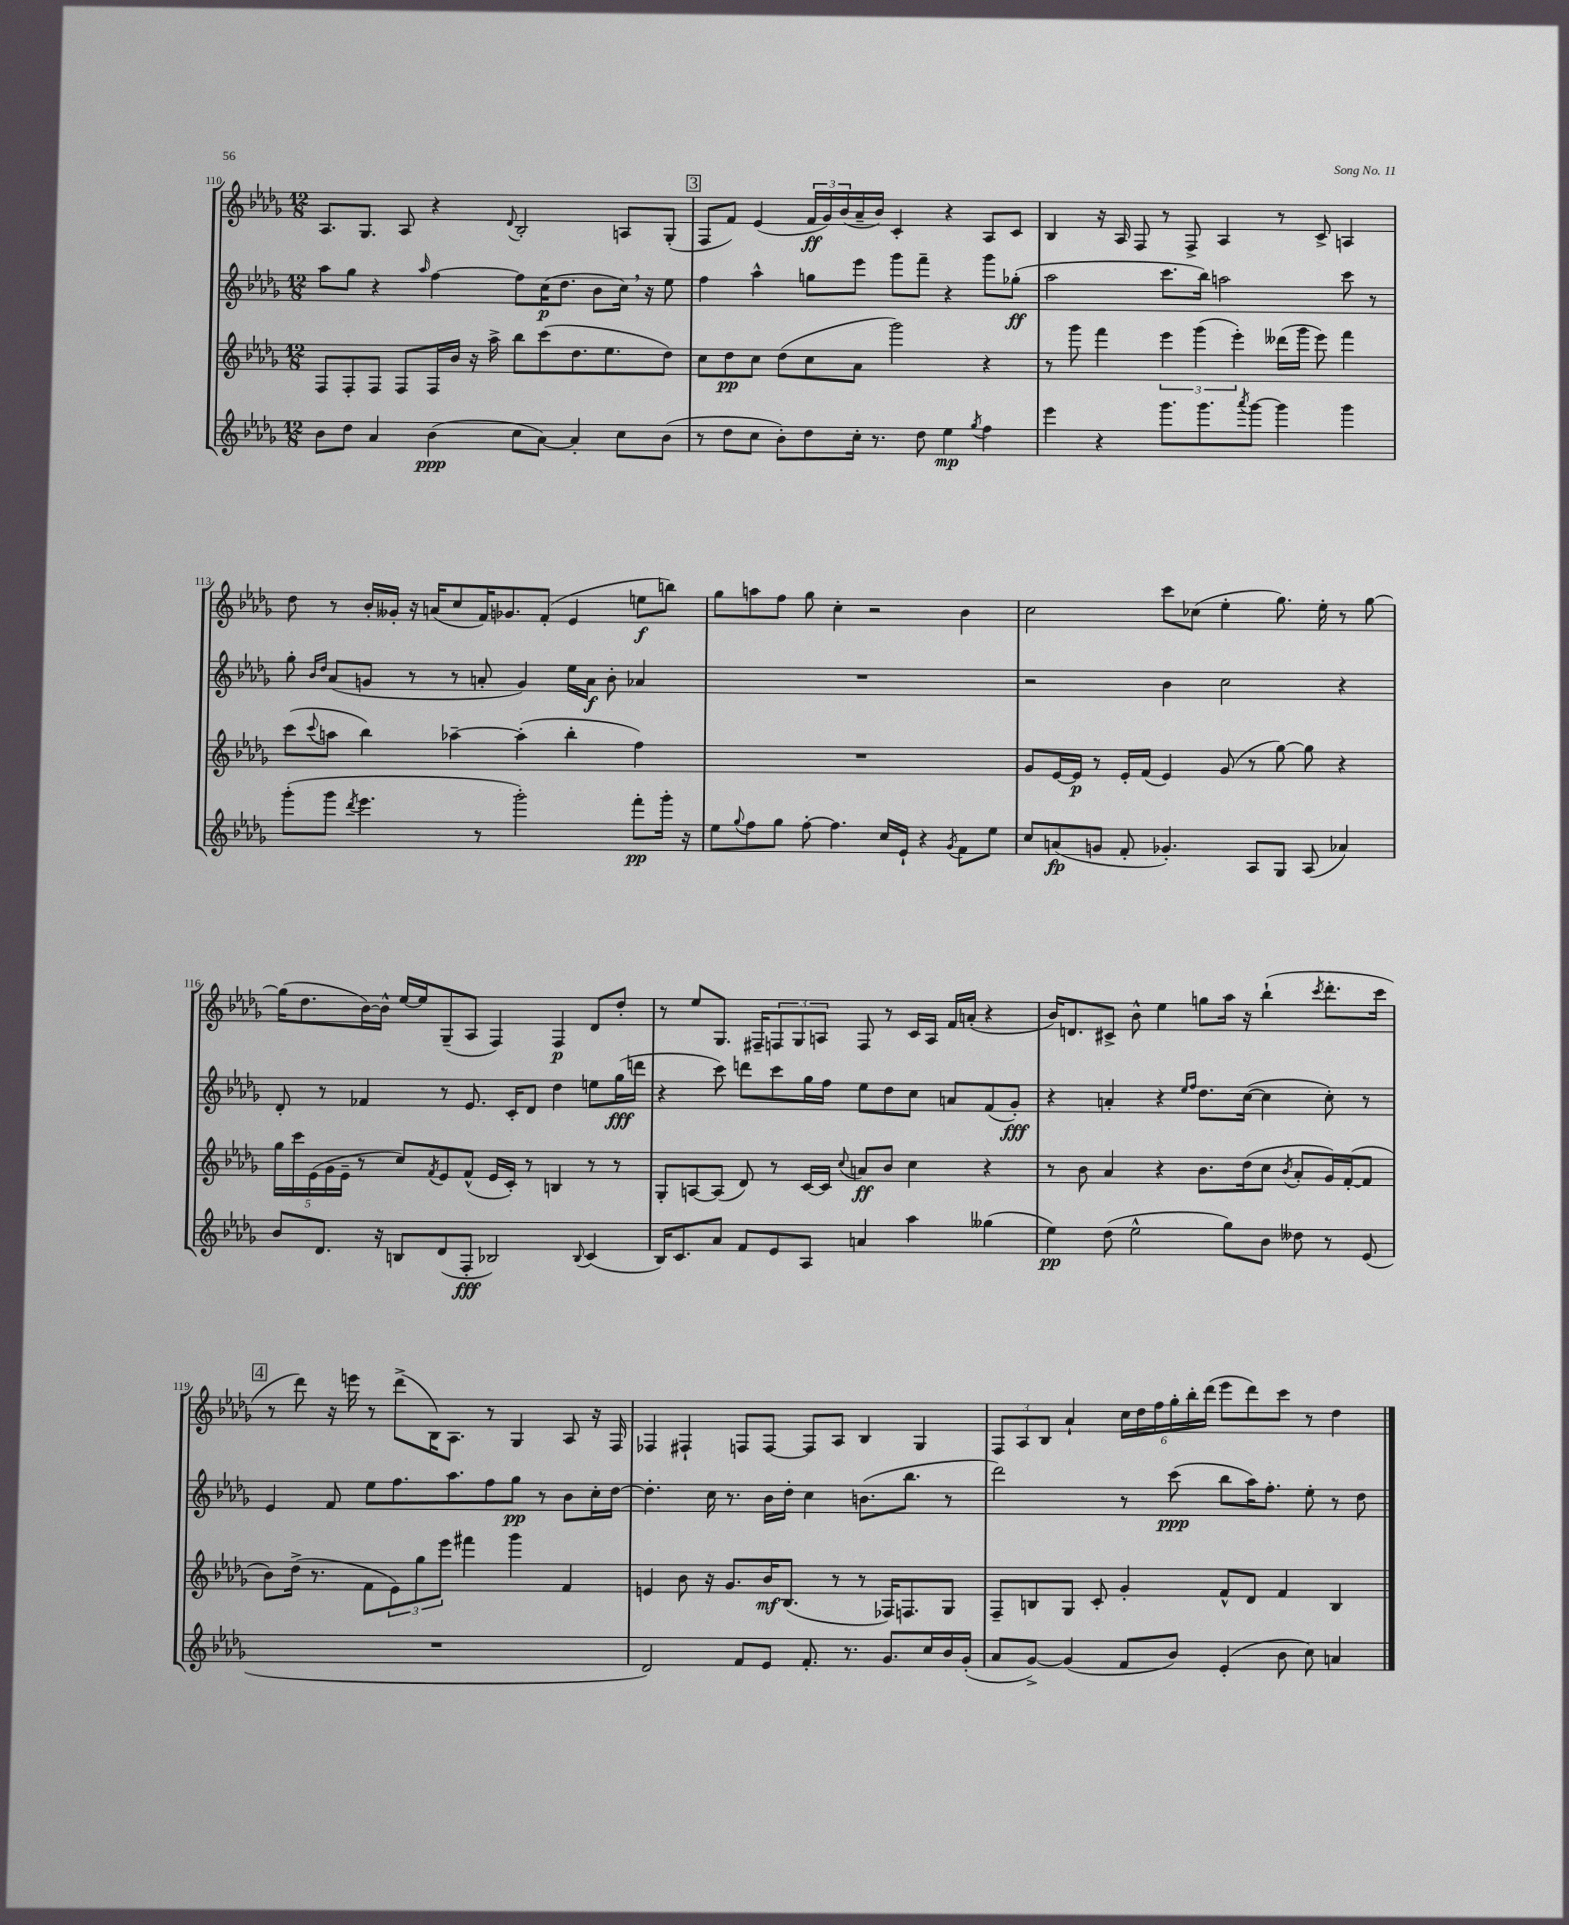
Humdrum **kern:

**kern	**dynam	**kern	**dynam	**kern	**dynam	**kern	**dynam
*part4	*part4	*part3	*part3	*part2	*part2	*part1	*part1
*staff4	*staff4	*staff3	*staff3	*staff2	*staff2	*staff1	*staff1
*clefG2	*	*clefG2	*	*clefG2	*	*clefG2	*
*k[b-e-a-d-g-]	*	*k[b-e-a-d-g-]	*	*k[b-e-a-d-g-]	*	*k[b-e-a-d-g-]	*
*M12/8	*	*M12/8	*	*M12/8	*	*M12/8	*
=110	=110	=110	=110	=110	=110	=110	=110
8b-\L	.	8F/L	.	8aa-\L	.	8.A-/L	.
8dd-\J	.	8F'/	.	8gg-\J	.	.	.
.	.	.	.	.	.	8.G-/J	.
4a-/	.	8F/J	.	4r	.	.	.
.	.	8F/L	.	.	.	8A-/	.
.	.	.	.	16qqaa-/	.	.	.
(4b-\	ppp	16F/L	.	[4ff\	.	4r	.
.	.	16b-/JJ	.	.	.	.	.
.	.	16r	.	.	.	.	.
.	.	16aa-^\	.	.	.	.	.
.	.	.	.	.	.	8qqd-/	.
8cc\L	.	8bb-\L	.	8ff\L]	.	2B-'/	.
[8a-\J)	.	(8ccc\	.	(16cc\K	p	.	.
.	.	.	.	8.dd-\J	.	.	.
4a-'/]	.	8.dd-\	.	.	.	.	.
.	.	.	.	8b-\L	.	.	.
.	.	8.ee-\	.	.	.	.	.
8cc\L	.	.	.	16cc,\Jk)	.	8An/L	.
.	.	.	.	16r	.	.	.
(8b-\J	.	8dd-\J)	.	8ee-\	.	(8G-'/J	.
!!LO:REH:place=s1:t=3
=111	=111	=111	=111	=111	=111	=111	=111
8r	.	8cc\L	.	4ff\	.	8F/L	.
8dd-\L	.	8dd-\	pp	.	.	8f/J)	.
8cc\J	.	8cc\J	.	4aa-^^\	.	(4e-/	.
8b-'\L)	.	(8dd-\L	.	.	.	.	.
8dd-\	.	8cc\	.	8ggn\L	.	24f/LL	ff
.	.	.	.	.	.	24g-/)	.
.	.	.	.	.	.	(24b-/	.
16cc'\Jk	.	8a-\J	.	8eee-\J	.	16a-~/	.
8.r	.	.	.	.	.	16b-/JJ)	.
.	.	2ggg-\)	.	8ggg-\L	.	4c'/	.
8dd-\	.	.	.	8fff~\J	.	.	.
4ee-\	mp	.	.	4r	.	4r	.
8qgg-/	.	.	.	.	.	.	.
4ff\	.	4r	.	8ggg-\L	.	8A-/L	.
.	.	.	.	(8gg-X'\J	ff	8c/J	.
=112	=112	=112	=112	=112	=112	=112	=112
4eee-\	.	8r	.	2aa-\	.	4B-/	.
.	.	8ggg-\	.	.	.	.	.
4r	.	4fff\	.	.	.	16r	.
.	.	.	.	.	.	16A-/	.
.	.	.	.	.	.	8F/	.
8.ggg-\L	.	6eee-\	.	8.ccc\L	.	8r	.
.	.	.	.	.	.	8F^/	.
.	.	(6ggg-\	.	.	.	.	.
8.ggg-\	.	.	.	16bb-\Jk)	.	.	.
.	.	.	.	2aan\	.	4A-/	.
.	.	6eee-'\)	.	.	.	.	.
8qaaa-/	.	.	.	.	.	.	.
[8ggg-\J	.	.	.	.	.	.	.
4ggg-\]	.	(16ddd--X\LL	.	.	.	8r	.
.	.	16ggg-\JJ	.	.	.	.	.
.	.	8eee-\)	.	.	.	8c^/	.
4ggg-\	.	4fff\	.	8ccc\	.	4An/	.
.	.	.	.	8r	.	.	.
!!LO:LB:g=z
=113	=113	=113	=113	=113	=113	=113	=113
(8ggg-'\L	.	(8ccc\L	.	8gg-'\	.	8dd-\	.
.	.	.	.	16qqb-/LL	.	.	.
.	.	8qqccc/	.	16qqdd-/JJ	.	.	.
8ggg-\J	.	8aan\J	.	(8a-/L	.	8r	.
8qddd-/	.	.	.	.	.	.	.
4.eee-\	.	4bb-\)	.	8gn/J	.	16b-'/LL	.
.	.	.	.	.	.	16g--X'/JJ	.
.	.	.	.	8r	.	16r	.
.	.	.	.	.	.	(16an/KL	.
.	.	[4aa-X~\	.	8r	.	8cc/	.
8r	.	.	.	8an'/	.	16f/K)	.
.	.	.	.	.	.	8.g-X/	.
2ggg-'\)	.	(4aa-'\]	.	4g/)	.	.	.
.	.	.	.	.	.	(8f'/J	.
.	.	4bb-'\	.	16ee-\LL	.	4e-/	.
.	.	.	.	16a\JJ	f	.	.
.	.	.	.	8b-'\	.	.	.
8fff'\L	pp	4ff\)	.	4a-X/	.	8een\L	f
16ggg-'\Jk	.	.	.	.	.	8bbn\J)	.
16r	.	.	.	.	.	.	.
=114	=114	=114	=114	=114	=114	=114	=114
8ee-\L	.	1.r	.	1.r	.	8gg-\L	.
8qqgg-/	.	.	.	.	.	.	.
8ff\	.	.	.	.	.	8aan\	.
8gg-\J	.	.	.	.	.	8ff\J	.
[8ff'\	.	.	.	.	.	8gg-\	.
4.ff\]	.	.	.	.	.	4cc'\	.
.	.	.	.	.	.	2r	.
16cc/LL	.	.	.	.	.	.	.
16e-`/JJ	.	.	.	.	.	.	.
4r	.	.	.	.	.	.	.
8qg-/	.	.	.	.	.	.	.
8f\L	.	.	.	.	.	4b-\	.
8ee-\J	.	.	.	.	.	.	.
=115	=115	=115	=115	=115	=115	=115	=115
8cc/L	.	8g-/L	.	2r	.	2cc\	.
(8an/	fp	[16e-/L	.	.	.	.	.
.	.	16e-/JJ]	p	.	.	.	.
8gn/J	.	8r	.	.	.	.	.
8f'/	.	16e-'/LL	.	.	.	.	.
.	.	(16f/JJ	.	.	.	.	.
4.g-X'/)	.	4e-/)	.	4b-\	.	8ccc\L	.
.	.	.	.	.	.	(8cc-X\J	.
.	.	(8g-/	.	2cc\	.	4ee-'\	.
8A-/L	.	8r	.	.	.	.	.
8G-/J	.	[8gg-\)	.	.	.	8.gg-\)	.
(8A-/	.	8gg-\]	.	.	.	.	.
.	.	.	.	.	.	16ee-'\	.
4a-X/)	.	4r	.	4r	.	8r	.
.	.	.	.	.	.	[8gg-\	.
!!LO:LB:g=z
=116	=116	=116	=116	=116	=116	=116	=116
8b-/L	.	20gg-\LL	.	8d-'/	.	(16gg-\KL]	.
.	.	20ccc\	.	.	.	.	.
.	.	.	.	.	.	8.dd-\	.
.	.	(20e-\	.	.	.	.	.
8.d-/J	.	.	.	8r	.	.	.
.	.	20g-\	.	.	.	.	.
.	.	20e-~\JJ	.	.	.	.	.
.	.	8r	.	4f-X/	.	[16b-\L)	.
16r	.	.	.	.	.	16b-^^\JJ]	.
8Bn/L	.	8cc/L)	.	.	.	[16ee-/LL	.
.	.	.	.	.	.	16ee-/J]	.
.	.	8qf/	.	.	.	.	.
(8d-/	.	8e-/	.	8r	.	(8G-~/	.
8F'/J	fff	(8f^^/J	.	8.e-/	.	8A-/J	.
2B-X/)	.	16e-/LL	.	.	.	4F/)	.
.	.	16c'/JJ)	.	16c'/KL	.	.	.
.	.	8r	.	8d-/J	.	.	.
.	.	4Bn/	.	4dd-\	.	4F/	p
8qqB-/	.	.	.	.	.	.	.
(4c/	.	8r	.	8een\L	.	8d-/L	.
.	.	8r	.	(16gg-\L	fff	8dd-'/J	.
.	.	.	.	16dddn\JJ	.	.	.
=117	=117	=117	=117	=117	=117	=117	=117
16B-/KL)	.	8G-'/L	.	4r	.	8r	.
8.c/	.	.	.	.	.	.	.
.	.	[8An/	.	.	.	8ee-/L	.
8a-/J	.	(8A/J]	.	8ccc\)	.	8.G-/J	.
8f/L	.	8d-/)	.	8dddn\L	.	.	.
.	.	.	.	.	.	16F#X~/KL	.
8e-/	.	8r	.	8ccc\	.	12Fn/	.
.	.	.	.	.	.	12G-/	.
8A-/J	.	[16c/LL	.	16gg-\L	.	.	.
.	.	.	.	.	.	12An/J	.
.	.	16c/JJ]	.	16ff\JJ	.	.	.
.	.	8qqcc/	.	.	.	.	.
4an/	.	8an/L	ff	8ee-\L	.	8F/	.
.	.	8b-/J	.	8dd-\	.	8r	.
4aa-\	.	4cc\	.	8cc\J	.	16c/LL	.
.	.	.	.	.	.	16A/JJ	.
.	.	.	.	8an/L	.	16f/LL	.
.	.	.	.	.	.	(16an'/JJ	.
(4gg--X\	.	4r	.	(8f/	.	4r	.
.	.	.	.	8g-'/J)	fff	.	.
=118	=118	=118	=118	=118	=118	=118	=118
4ee-\)	pp	8r	.	4r	.	16b-/KL)	.
.	.	.	.	.	.	8.dn/	.
.	.	8b-\	.	.	.	.	.
(8dd-\	.	4a-/	.	4an'/	.	8c#X^/J	.
2ee-^^\	.	.	.	.	.	8b-^^\	.
.	.	4r	.	4r	.	4ee-\	.
.	.	.	.	16qqee-/LL	.	.	.
.	.	.	.	16qqff/JJ	.	.	.
.	.	8.b-\L	.	8.dd-\L	.	8ggn\L	.
8gg-\L)	.	.	.	.	.	16aa-\Jk	.
.	.	(16dd-\k	.	([16cc\Jk	.	16r	.
8b-\J	.	8cc\J	.	4cc\]	.	(4bb-`\	.
.	.	8qb-/	.	.	.	.	.
8dd--X\	.	8a-'/L	.	.	.	.	.
.	.	.	.	.	.	8qccc/	.
8r	.	16g-/L)	.	8cc'\)	.	8.ddd-'\L	.
.	.	([16f'/J	.	.	.	.	.
(8e-/	.	8f/J]	.	8r	.	.	.
.	.	.	.	.	.	16ccc\Jk	.
!!LO:LB:g=z
!!LO:REH:place=s1:t=4
=119	=119	=119	=119	=119	=119	=119	=119
1.r	.	8b-\L)	.	4e-/	.	8r	.
.	.	(16dd-^\Jk	.	.	.	8ddd-\)	.
.	.	8.r	.	.	.	.	.
.	.	.	.	8f/	.	16r	.
.	.	.	.	.	.	16eeen\	.
.	.	8f\L	.	8ee-\L	.	8r	.
.	.	12e-\)	.	8.ff\	.	(8ddd-^\L	.
.	.	12gg-\	.	.	.	.	.
.	.	.	.	.	.	16B-\K)	.
.	.	12eee-\J	.	.	.	.	.
.	.	.	.	8.aa-\	.	8.A-\J	.
.	.	4fff#X\	.	.	.	.	.
.	.	.	.	8ff\	.	8r	.
.	.	4ggg-\	.	8gg-\J	pp	4G-/	.
.	.	.	.	8r	.	.	.
.	.	4f/	.	8b-\L	.	8A-/	.
.	.	.	.	16cc'\L	.	16r	.
.	.	.	.	[16dd-\JJ	.	16F/	.
=120	=120	=120	=120	=120	=120	=120	=120
2d-/)	.	4en/	.	4.dd-'\]	.	4F-X/	.
.	.	8b-\	.	.	.	4F#X`/	.
.	.	16r	.	16cc\	.	.	.
.	.	8.g-/L	.	8.r	.	.	.
8f/L	.	.	.	.	.	8Fn/L	.
8e-/J	.	16b-/K	mf	16b-\LL	.	[8F/J	.
.	.	(8.B-/J	.	16dd-'\JJ	.	.	.
8.f'/	.	.	.	4cc\	.	8F/L]	.
.	.	8r	.	.	.	8A-/J	.
8.r	.	.	.	.	.	.	.
.	.	8r	.	(8.bn\L	.	4B-/	.
8.g-/L	.	16F-X/KL)	.	.	.	.	.
.	.	8.Fn/	.	8.bb-\J	.	.	.
.	.	.	.	.	.	4G-/	.
16cc/L	.	.	.	.	.	.	.
16b-/	.	8G-/J	.	8r	.	.	.
(16g-'/JJ	.	.	.	.	.	.	.
=121	=121	=121	=121	=121	=121	=121	=121
8a-/L	.	8F~/L	.	2ddd-\)	.	12F/L	.
.	.	.	.	.	.	12A-/	.
[8g-^/J)	.	8Bn/	.	.	.	.	.
.	.	.	.	.	.	12B-/J	.
(4g-/]	.	8G-/J	.	.	.	4a-`/	.
.	.	8c'/	.	.	.	.	.
8f/L	.	4g-'/	.	8r	.	24cc\LL	.
.	.	.	.	.	.	24dd-\	.
.	.	.	.	.	.	24ff\	.
8b-/J)	.	.	.	(8ccc\	ppp	24gg-'\	.
.	.	.	.	.	.	24bb-'\	.
.	.	.	.	.	.	(24ddd-\JJ	.
(4e-'/	.	8f^^/L	.	8bb-\L	.	8eee-\L	.
.	.	8d-/J	.	16aa-\K)	.	8ddd-\)	.
.	.	.	.	8.ff'\J	.	.	.
8b-\	.	4f/	.	.	.	8ccc\J	.
8cc\)	.	.	.	8ee-'\	.	8r	.
4an/	.	4B/	.	8r	.	4dd-\	.
.	.	.	.	8dd-\	.	.	.
==	==	==	==	==	==	==	==
*-	*-	*-	*-	*-	*-	*-	*-
